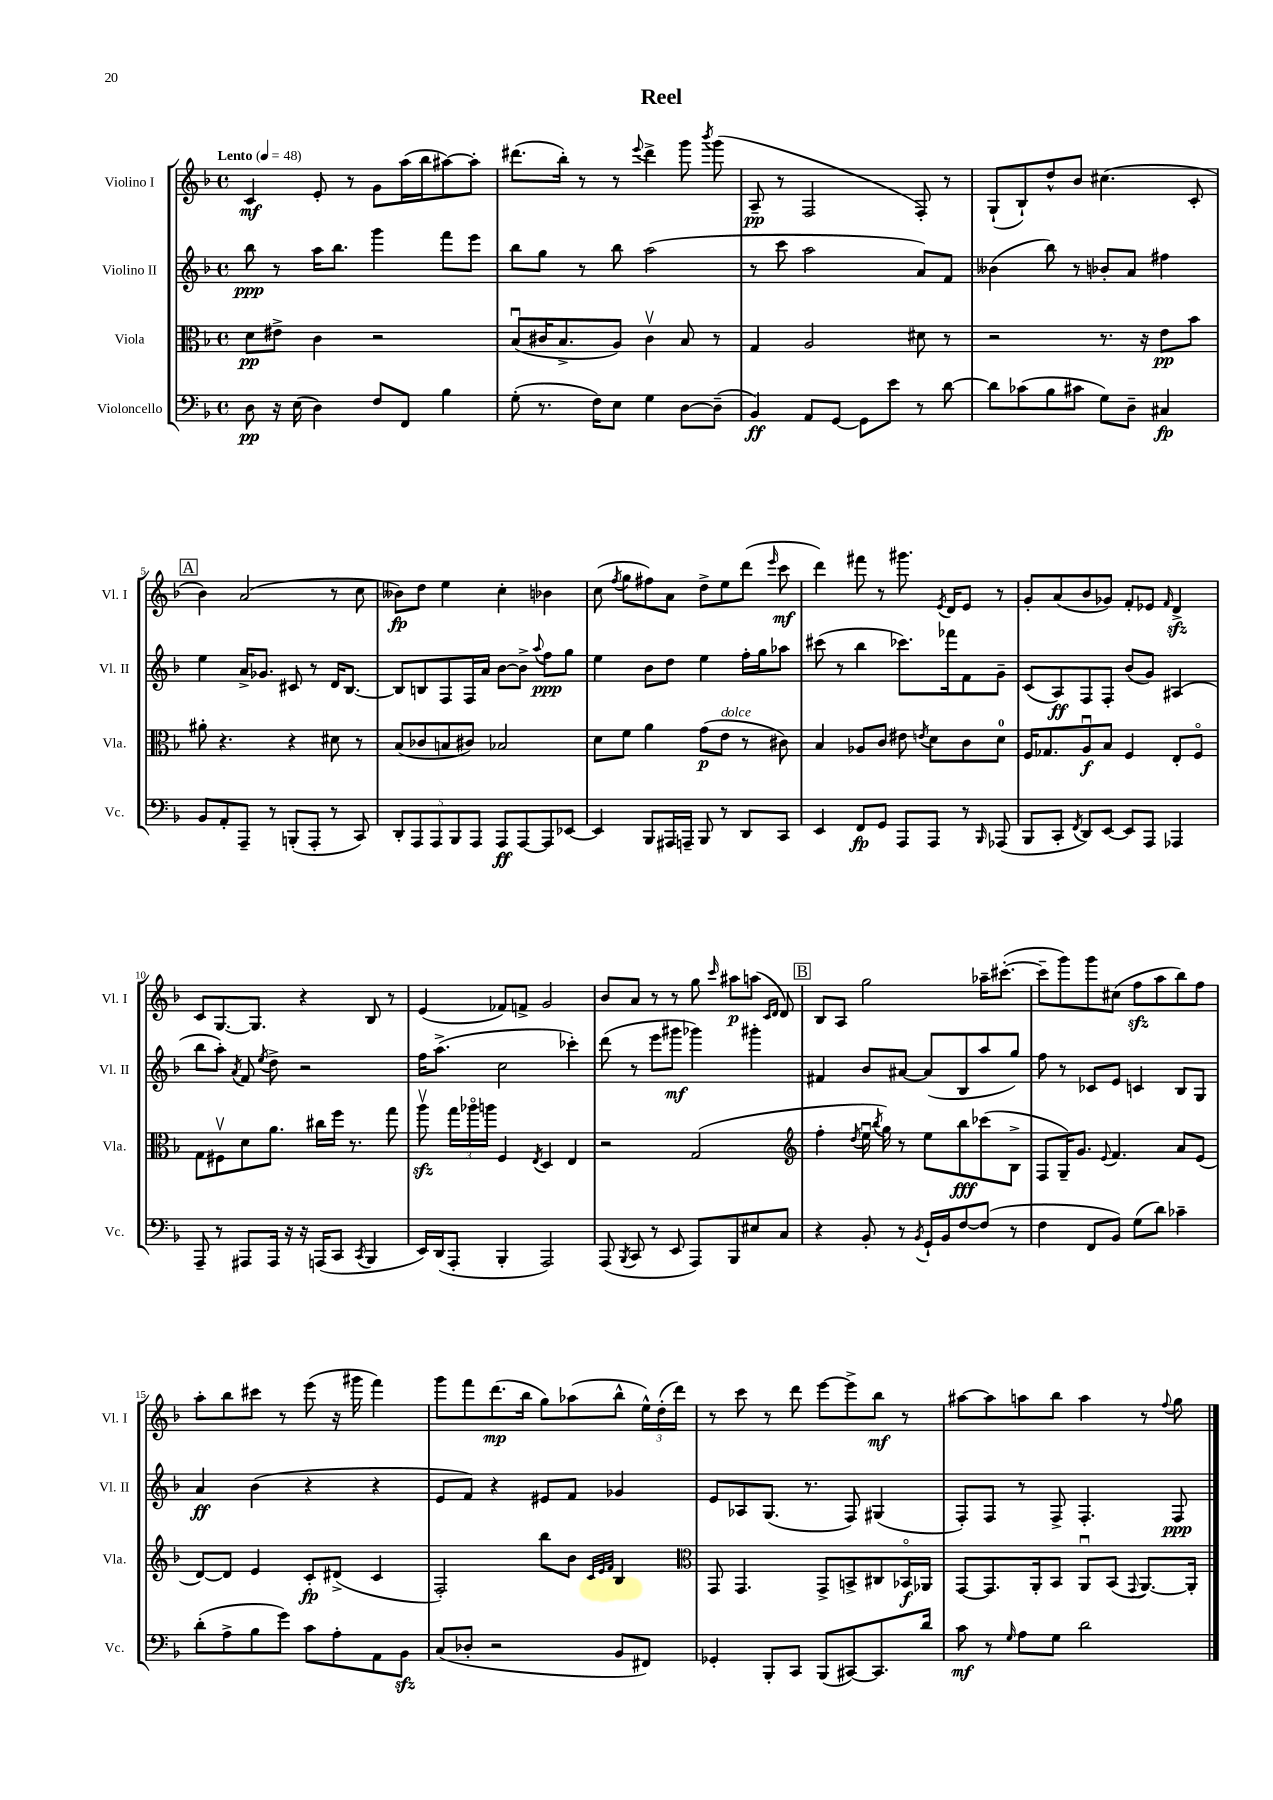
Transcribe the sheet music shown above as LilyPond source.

\header { title = "Reel" }
<<
\new StaffGroup <<
\new Staff = "s0" \with { instrumentName = "Violino I" shortInstrumentName = "Vl. I" } {
    \clef treble \key f \major \defaultTimeSignature \time 4/4 \tempo "Lento" 4 = 48
    \autoBeamOff c'4\mf e'8-. r8 g'8[ a''16( bes''16 ais''8~) ais''8]-. |
    dis'''8.[( bes''16]-.) r8 r8 \appoggiatura { e'''8 } dis'''4-> g'''8 \acciaccatura { bes'''8 } g'''8( |
    a8--\pp r8 f2 f8-.) r8 |
    g8[-!( bes8-!) d''8-^ bes'8] cis''4.( c'8-. |
    \mark \markup { \box "A" } bes'4) a'2( r8 c''8 |
    beses'8[\fp) d''8] e''4 c''4-. bes'4 |
    c''8( \acciaccatura { f''8 } g''8[ fis''8) a'8] d''8[-> e''8 d'''8]( \grace { e'''16 } c'''8\mf |
    d'''4) fis'''8 r8 gis'''8. \acciaccatura { e'8 } d'16[ e'8] r8 |
    g'8[-. a'8( bes'8 ges'8]) f'8[-. ees'8] \grace { f'16 } d'4->\sfz |
    c'8[ g8.~ g8.] r4 bes8 r8 |
    e'4( fes'8[) f'8]-> g'2 |
    bes'8[ a'8] r8 r8 g''8 \grace { c'''16 } ais''8[\p a''8]( \grace { c'16[ d'16] } d'8) |
    \mark \markup { \box "B" } bes8[ a8] g''2 aes''16[-- cis'''8.]~-.( |
    cis'''8[-- g'''8) g'''8 cis''8]( f''8[\sfz a''8 bes''8) f''8] |
    a''8[-. bes''8 cis'''8] r8 e'''8( r16 gis'''16 f'''4) |
    g'''8[ f'''8 d'''8.\mp( bes''16] g''8[) aes''8( bes''8]-^ \tuplet 3/2 { e''16[-^) d''16-.( d'''16]) } |
    r8 c'''8 r8 d'''8 e'''8[~ e'''8-> bes''8]\mf r8 |
    ais''8[~ ais''8 a''8 bes''8] a''4 r8 \appoggiatura { f''8 } g''8 \bar "|." |
}
\new Staff = "s1" \with { instrumentName = "Violino II" shortInstrumentName = "Vl. II" } {
    \clef treble \key f \major \defaultTimeSignature \time 4/4
    \autoBeamOff bes''8\ppp r8 a''16[ bes''8.] g'''4 f'''8[ e'''8] |
    bes''8[ g''8] r8 bes''8 a''2( |
    r8 c'''8 a''2 a'8[) f'8] |
    beses'4( bes''8) r8 bes'8[-. a'8] fis''4 |
    \mark \markup { \box "A" } e''4 a'16[-> ges'8.] cis'8 r8 d'16[ bes8.]~ |
    bes8[ b8 f8 f16 a'16] bes'8[~ bes'8]-> \appoggiatura { a''8 } f''8[\ppp g''8] |
    e''4 bes'8[ d''8] e''4 f''16[-. g''16 aes''8] |
    cis'''8( r8 bes''4 ces'''8.[) fes'''16 f'8 g'8]-- |
    c'8[( a8\ff) f8 f8]-. bes'8[( g'8]) ais4( |
    bes''8[ a''8]-.) \acciaccatura { a'8 } f'8 \acciaccatura { e''8 } d''8-> r2 |
    f''16[ a''8.]->( c''2 ces'''4-.) |
    d'''8( r8 e'''8[ gis'''8]\mf ges'''4) gis'''4-. |
    \mark \markup { \box "B" } fis'4 bes'8[ ais'8]~ ais'8[( bes8 a''8 g''8]) |
    f''8 r8 ces'8[ e'8] c'4 bes8[ g8] |
    a'4\ff bes'4( r4 r4 |
    e'8[ f'8]) r4 eis'8[ f'8] ges'4 |
    e'8[ aes8 g8.]( r8. f8) gis4( |
    f8[-.) f8] r8 f8-> f4.-. f8\ppp \bar "|." |
}
\new Staff = "s2" \with { instrumentName = "Viola" shortInstrumentName = "Vla." } {
    \clef alto \key f \major \defaultTimeSignature \time 4/4
    \autoBeamOff d'8[\pp eis'8]-> c'4 r2 |
    bes8[\downbow( cis'16 bes8.-> a8]) cis'4\upbow bes8 r8 |
    g4 a2 dis'8 r8 |
    r2 r8. r16 e'8[\pp bes'8] |
    \mark \markup { \box "A" } ais'8-. r4. r4 dis'8 r8 |
    bes8[( ces'8 b8 cis'8]) bes2 |
    d'8[ f'8] a'4 g'8[\p( e'8]^\markup { \italic "dolce" } r8 cis'8) |
    bes4 aes8[ c'8] eis'8 \acciaccatura { e'8 } d'8[ c'8 d'8]-0 |
    f16[ ges8. a8\downbow\f bes8] f4 e8[-. f8]\flageolet |
    g8[ fis8\upbow d'8 a'8.] cis''16[ f''16] r8. g''8 |
    a''8\upbow\sfz \tuplet 3/2 { g''16[ aes''16\flageolet a''16] } f4 \acciaccatura { e8 } d4 e4 |
    r2 g2( |
    \mark \markup { \box "B" } \clef treble f''4-. \acciaccatura { d''8 } e''16\downbow \acciaccatura { bes''8 } g''16) r8 e''8[ bes''8\fff ces'''8( bes8]-> |
    f8[ g16--) g'8.] \appoggiatura { e'8 } f'4. a'8[ e'8]( |
    d'8[~) d'8] e'4 c'8[-.\fp dis'8]->( c'4 |
    f2-.) bes''8[ bes'8] \grace { c'32[ e'32 f'32] } bes4 |
    \clef alto g,8 g,4. g,8[-> b,8-> cis8 bes,16\flageolet\f aes,16] |
    g,8[~ g,8. a,16-. bes,8] a,8[\downbow bes,8]( \appoggiatura { g,8 } a,8.[~) a,16]-. \bar "|." |
}
\new Staff = "s3" \with { instrumentName = "Violoncello" shortInstrumentName = "Vc." } {
    \clef bass \key f \major \defaultTimeSignature \time 4/4
    \autoBeamOff d8\pp r16 e16( d4) f8[ f,8] bes4 |
    g8-.( r8. f16[) e8] g4 d8[~ d8]--( |
    bes,4\ff) a,8[ g,8]~ g,8[ e'8] r8 d'8~ |
    d'8[ ces'8( bes8 cis'8] g8[) d8]-- cis4\fp |
    \mark \markup { \box "A" } bes,8[ a,8-. a,,8]-- r8 b,,8[-.( a,,8]-. r8 c,8) |
    \tuplet 5/4 { d,8[-. a,,8 a,,8 bes,,8 a,,8] } a,,8[\ff a,,8~ a,,8 ees,8]~ |
    ees,4 bes,,8[ ais,,16 a,,16]-- bes,,8 r8 d,8[ c,8] |
    e,4 f,8[\fp g,8] a,,8[ a,,8] r8 \grace { bes,,16 } aes,,8( |
    bes,,8[ c,8]-. \acciaccatura { f,8 } d,8[) e,8]~ e,8[ a,,8] aes,,4 |
    a,,8-- r8 ais,,8[ ais,,16] r16 r16 a,,16[( c,8] \acciaccatura { c,8 } bes,,4 |
    e,16[) d,16( a,,8]-. bes,,4-. a,,2) |
    a,,8( \acciaccatura { bes,,8 } c,8 r8 e,8 a,,8[) bes,,8 eis8 c8] |
    \mark \markup { \box "B" } r4 bes,8-. r8 \acciaccatura { bes,8 } g,16[-! bes,16 f8~ f8]( r8 |
    f4 f,8[ bes,8]) g8[( d'8]) ces'4-- |
    d'8[-.( a8-> bes8 g'8]) c'8[ a8-. a,8 bes,8]\sfz |
    c8[( des8]-. r2 bes,8[ fis,8]) |
    ges,4-. bes,,8[-. c,8] bes,,8[( cis,8~) cis,8. d'16] |
    c'8\mf r8 \grace { g16 } a8[ g8] d'2 \bar "|." |
}
>>
>>
